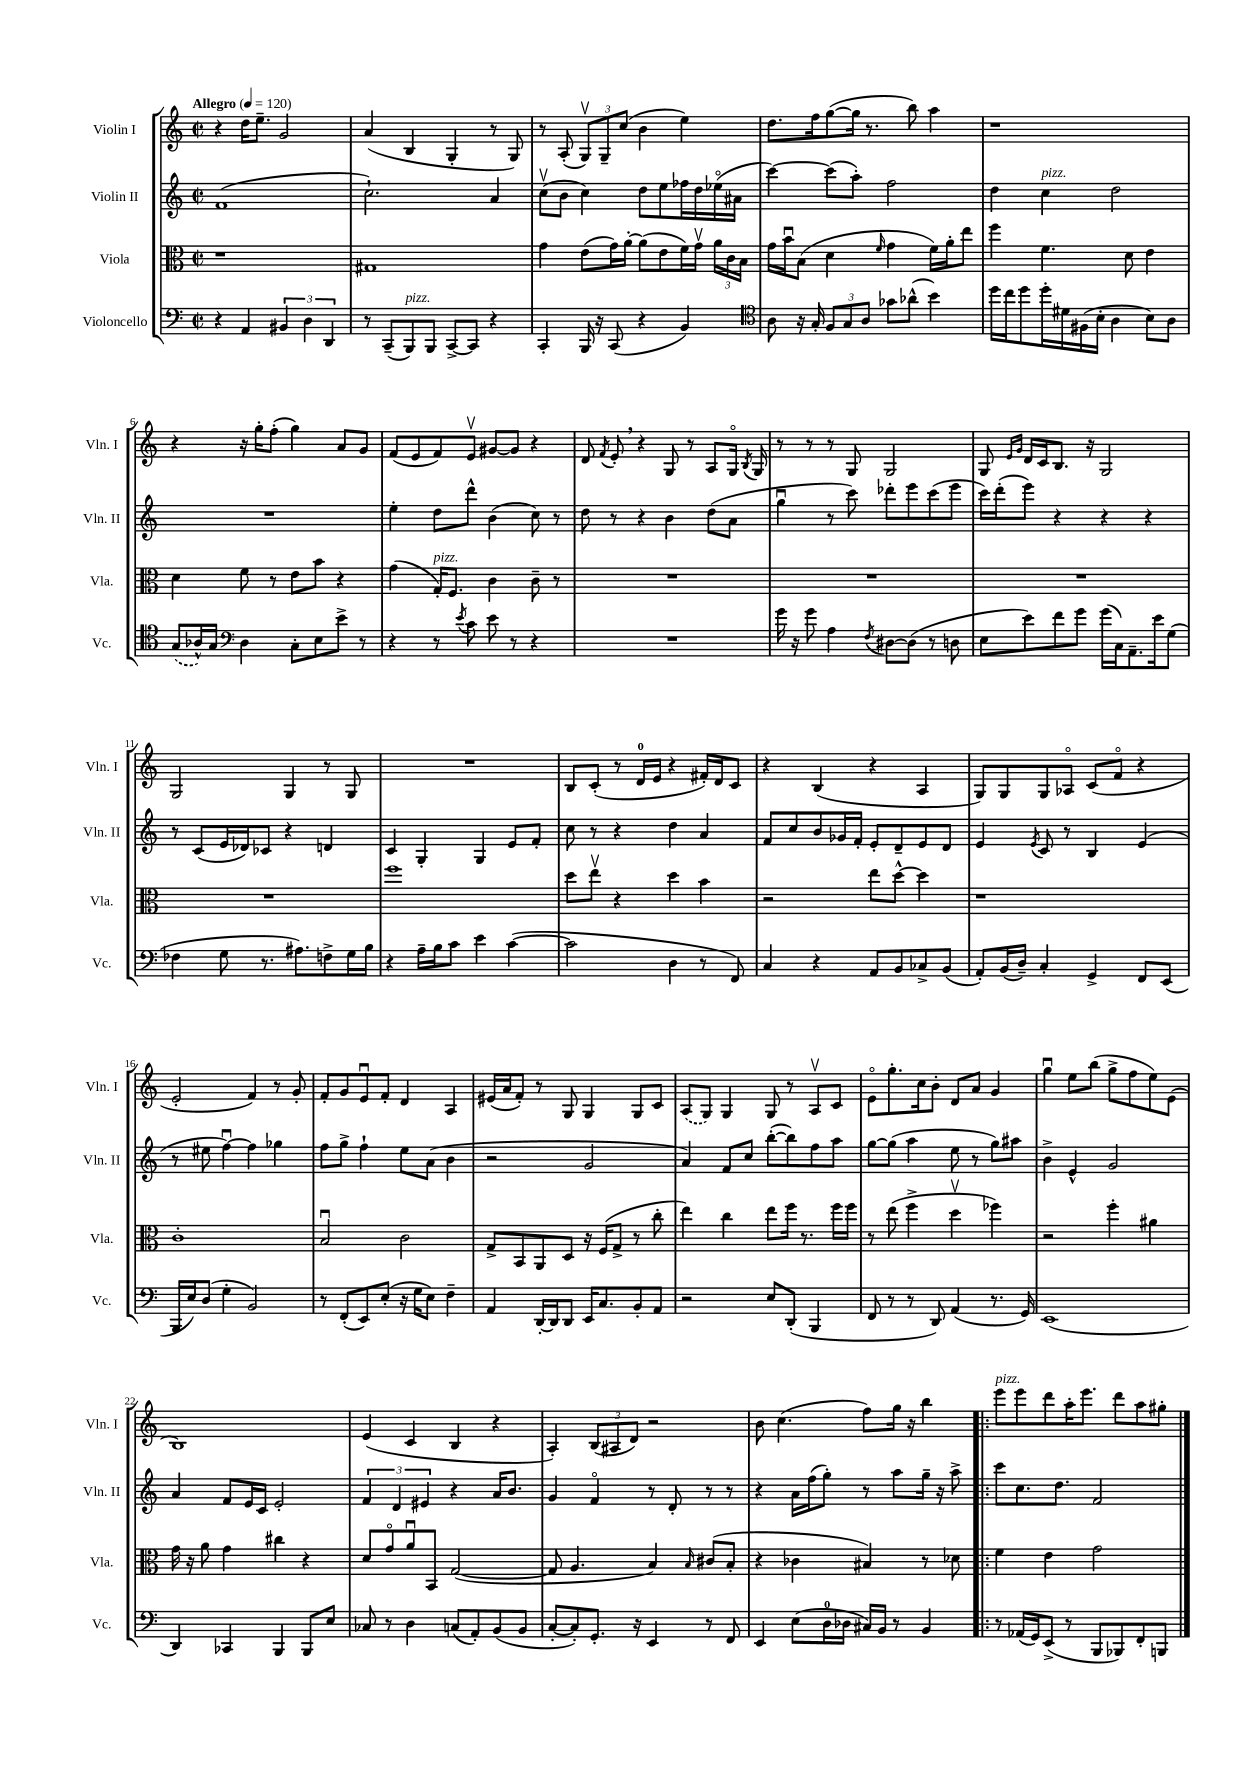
<<
\new StaffGroup <<
\new Staff = "s0" \with { instrumentName = "Violin I" shortInstrumentName = "Vln. I" } {
    \clef treble \key c \major \defaultTimeSignature \time 2/2 \tempo "Allegro" 4 = 120
    \autoBeamOff r4 d''16[ e''8.]-- g'2 |
    a'4( b4 g4-. r8 g8) |
    r8 a8-.( \tuplet 3/2 { g8[\upbow) g8-- c''8]( } b'4 e''4) |
    d''8.[ f''16 g''8~( g''16] r8. b''8) a''4 |
    r1 |
    r4 r16 g''16[-. f''8]-.( g''4) a'8[ g'8] |
    f'8[( e'8 f'8) e'8]\upbow gis'8[~ gis'8] r4 |
    d'8 \acciaccatura { f'8 } e'8-. \breathe r4 g8 r8 a8[ g16]\flageolet \acciaccatura { b8 } g16 |
    r8 r8 r8 g8 g2 |
    g8 \grace { e'16[ g'16] } d'16[ c'16 b8.] r16 g2 |
    g2 g4 r8 g8 |
    R1 |
    b8[ c'8]-.( r8 d'16[-0 e'16] r4 fis'16[-.) d'16 c'8] |
    r4 b4( r4 a4 |
    g8[) g8 g8 aes8]\flageolet c'8[( f'8]\flageolet r4 |
    e'2-. f'4) r8 g'8-. |
    f'8[-. g'8 e'8\downbow f'8]-. d'4 a4 |
    eis'16[( a'16 f'8]-.) r8 g8 g4 g8[ c'8] |
    \once \slurDashed a8[( g8]) g4 g8 r8 a8[\upbow c'8] |
    e'8[\flageolet g''8.-. c''16 b'8]-. d'8[ a'8] g'4 |
    g''4\downbow e''8[ b''8]( g''8[-> f''8 e''8) e'8]( |
    b1) |
    e'4( c'4 b4 r4 |
    a4-.) \tuplet 3/2 { b8[( ais8 d'8]) } r2 |
    b'8 c''4.( f''8[) g''16] r16 b''4 |
    \bar ".|:" e'''8[^\markup { \italic "pizz." } e'''8 d'''8 a''16-. e'''8.] d'''8[ a''8 gis''8]-. \bar "|." |
}
\new Staff = "s1" \with { instrumentName = "Violin II" shortInstrumentName = "Vln. II" } {
    \clef treble \key c \major \defaultTimeSignature \time 2/2
    \autoBeamOff f'1( |
    c''2.-!) a'4 |
    c''8[\upbow( b'8] c''4) d''8[ e''8 fes''16 d''16 ees''16\flageolet( ais'16] |
    c'''4~) c'''8[( a''8]-.) f''2 |
    d''4 c''4^\markup { \italic "pizz." } d''2 |
    R1 |
    e''4-. d''8[ d'''8]-^ b'4( c''8) r8 |
    d''8 r8 r4 b'4 d''8[( a'8] |
    g''4\downbow r8 c'''8) des'''8[-. e'''8 c'''8( e'''8] |
    c'''16[) d'''16-.( e'''8]) r4 r4 r4 |
    r8 c'8[( e'16 des'16) ces'8] r4 d'4 |
    c'4 g4-. g4 e'8[ f'8]-. |
    c''8 r8 r4 d''4 a'4 |
    f'8[ c''8 b'8 ges'16 f'16]-. e'8[-. d'8-- e'8 d'8] |
    e'4 \acciaccatura { e'8 } c'8 r8 b4 e'4( |
    r8 eis''8 f''4~\downbow) f''4 ges''4 |
    f''8[ g''8]-> f''4-! e''8[ a'8]( b'4 |
    r2 g'2 |
    a'4) f'8[ c''8] b''8[~-.( b''8) f''8 a''8] |
    g''8[~ g''8]( a''4 e''8 r8 g''8[) ais''8] |
    b'4-> e'4-^ g'2 |
    a'4 f'8[ e'16 c'16] e'2-. |
    \tuplet 3/2 { f'4 d'4 eis'4 } r4 a'16[ b'8.] |
    g'4 f'4\flageolet r8 d'8-. r8 r8 |
    r4 a'16[ f''16( g''8]-.) r8 a''8[ g''16]-- r16 a''8-> |
    \bar ".|:" c'''8[ c''8. d''8.] f'2 \bar "|." |
}
\new Staff = "s2" \with { instrumentName = "Viola" shortInstrumentName = "Vla." } {
    \clef alto \key c \major \defaultTimeSignature \time 2/2
    \autoBeamOff r1 |
    gis1 |
    g'4 e'8[( g'16) a'16]~-. a'8[( e'8 f'16) g'16]\upbow \tuplet 3/2 { a'16[ c'16 b16] } |
    g'16[ b'16\downbow b8]( d'4 \grace { f'16 } g'4 f'16[) a'16-. e''8] |
    f''4 f'4. d'8 e'4 |
    d'4 f'8 r8 e'8[ b'8] r4 |
    g'4( g16[-.^\markup { \italic "pizz." }) f8.] c'4 c'8-- r8 |
    R1 |
    R1 |
    R1 |
    R1 |
    f''1 |
    d''8[ e''8]\upbow r4 d''4 b'4 |
    r2 e''8[ d''8]~-^ d''4 |
    r1 |
    c'1-. |
    b2\downbow c'2 |
    g8[-> b,8 a,8 d8] r16 f16[( g8]-> r8 c''8-. |
    e''4) c''4 e''8[ f''16] r8. f''16[ f''16] |
    r8 e''8( f''4-> d''4\upbow fes''4) |
    r2 f''4-. ais'4 |
    g'16 r16 a'8 g'4 cis''4 r4 |
    d'8[ g'8\flageolet a'8\downbow b,8] g2~( |
    g8 a4. b4) \grace { b16 } cis'8[( b8]-. |
    r4 ces'4 bis4) r8 des'8 |
    \bar ".|:" f'4 e'4 g'2 \bar "|." |
}
\new Staff = "s3" \with { instrumentName = "Violoncello" shortInstrumentName = "Vc." } {
    \clef bass \key c \major \defaultTimeSignature \time 2/2
    \autoBeamOff r4 a,4 \tuplet 3/2 { bis,4 d4 d,4 } |
    r8 c,8[--( b,,8^\markup { \italic "pizz." }) b,,8] c,8[~-> c,8] r4 |
    c,4-. b,,16 r16 c,8( r4 b,4) |
    \clef tenor a8 r16 g16-. \tuplet 3/2 { f8[ g8 a8] } ges'8[ aes'8]-^( b'4) |
    d''16[ c''16 d''8 d''16-. dis'16 fis16( b16]-. a4 b8[) a8] |
    \once \slurDashed g8[( aes16-^) g16] \clef bass d4 c8[-. e8 e'8]-> r8 |
    r4 r8 \acciaccatura { e'8 } c'8 e'8 r8 r4 |
    R1 |
    g'16 r16 g'8 a4 \acciaccatura { f8 } dis8[~ dis8]( r8 d8 |
    e8[ e'8) f'8 g'8] g'16[( c16) a,8.-- e'16 g8]( |
    fes4 g8 r8. ais8.[) f8-> g16 b16] |
    r4 a16[-- b16 c'8] e'4 c'4~( |
    c'2 d4 r8 f,8) |
    c4 r4 a,8[ b,8 ces8-> b,8]( |
    a,8[-.) b,16( d16]--) c4-. g,4-> f,8[ e,8]( |
    b,,16[ e16) d8]( g4-. b,2) |
    r8 f,8[-.( e,8) e8]-.( r16 g16[ e8]) f4-- |
    a,4 d,16[~-. d,16 d,8] e,16[ c8. b,8-. a,8] |
    r2 e8[ d,8]-.( b,,4 |
    f,8 r8 r8 d,8) a,4( r8. g,16) |
    e,1( |
    d,4) ces,4 b,,4 b,,8[ e8] |
    ces8 r8 d4 c8[( a,8-.) b,8( b,8] |
    c8[~-. c8-.) g,8.]-. r16 e,4 r8 f,8 |
    e,4 e8[( d16-0 des16] cis16[) b,16] r8 b,4 |
    \bar ".|:" r8 aes,16[( g,16) e,8]->( r8 b,,8[ bes,,8) f,8-. b,,8] \bar "|." |
}
>>
>>
